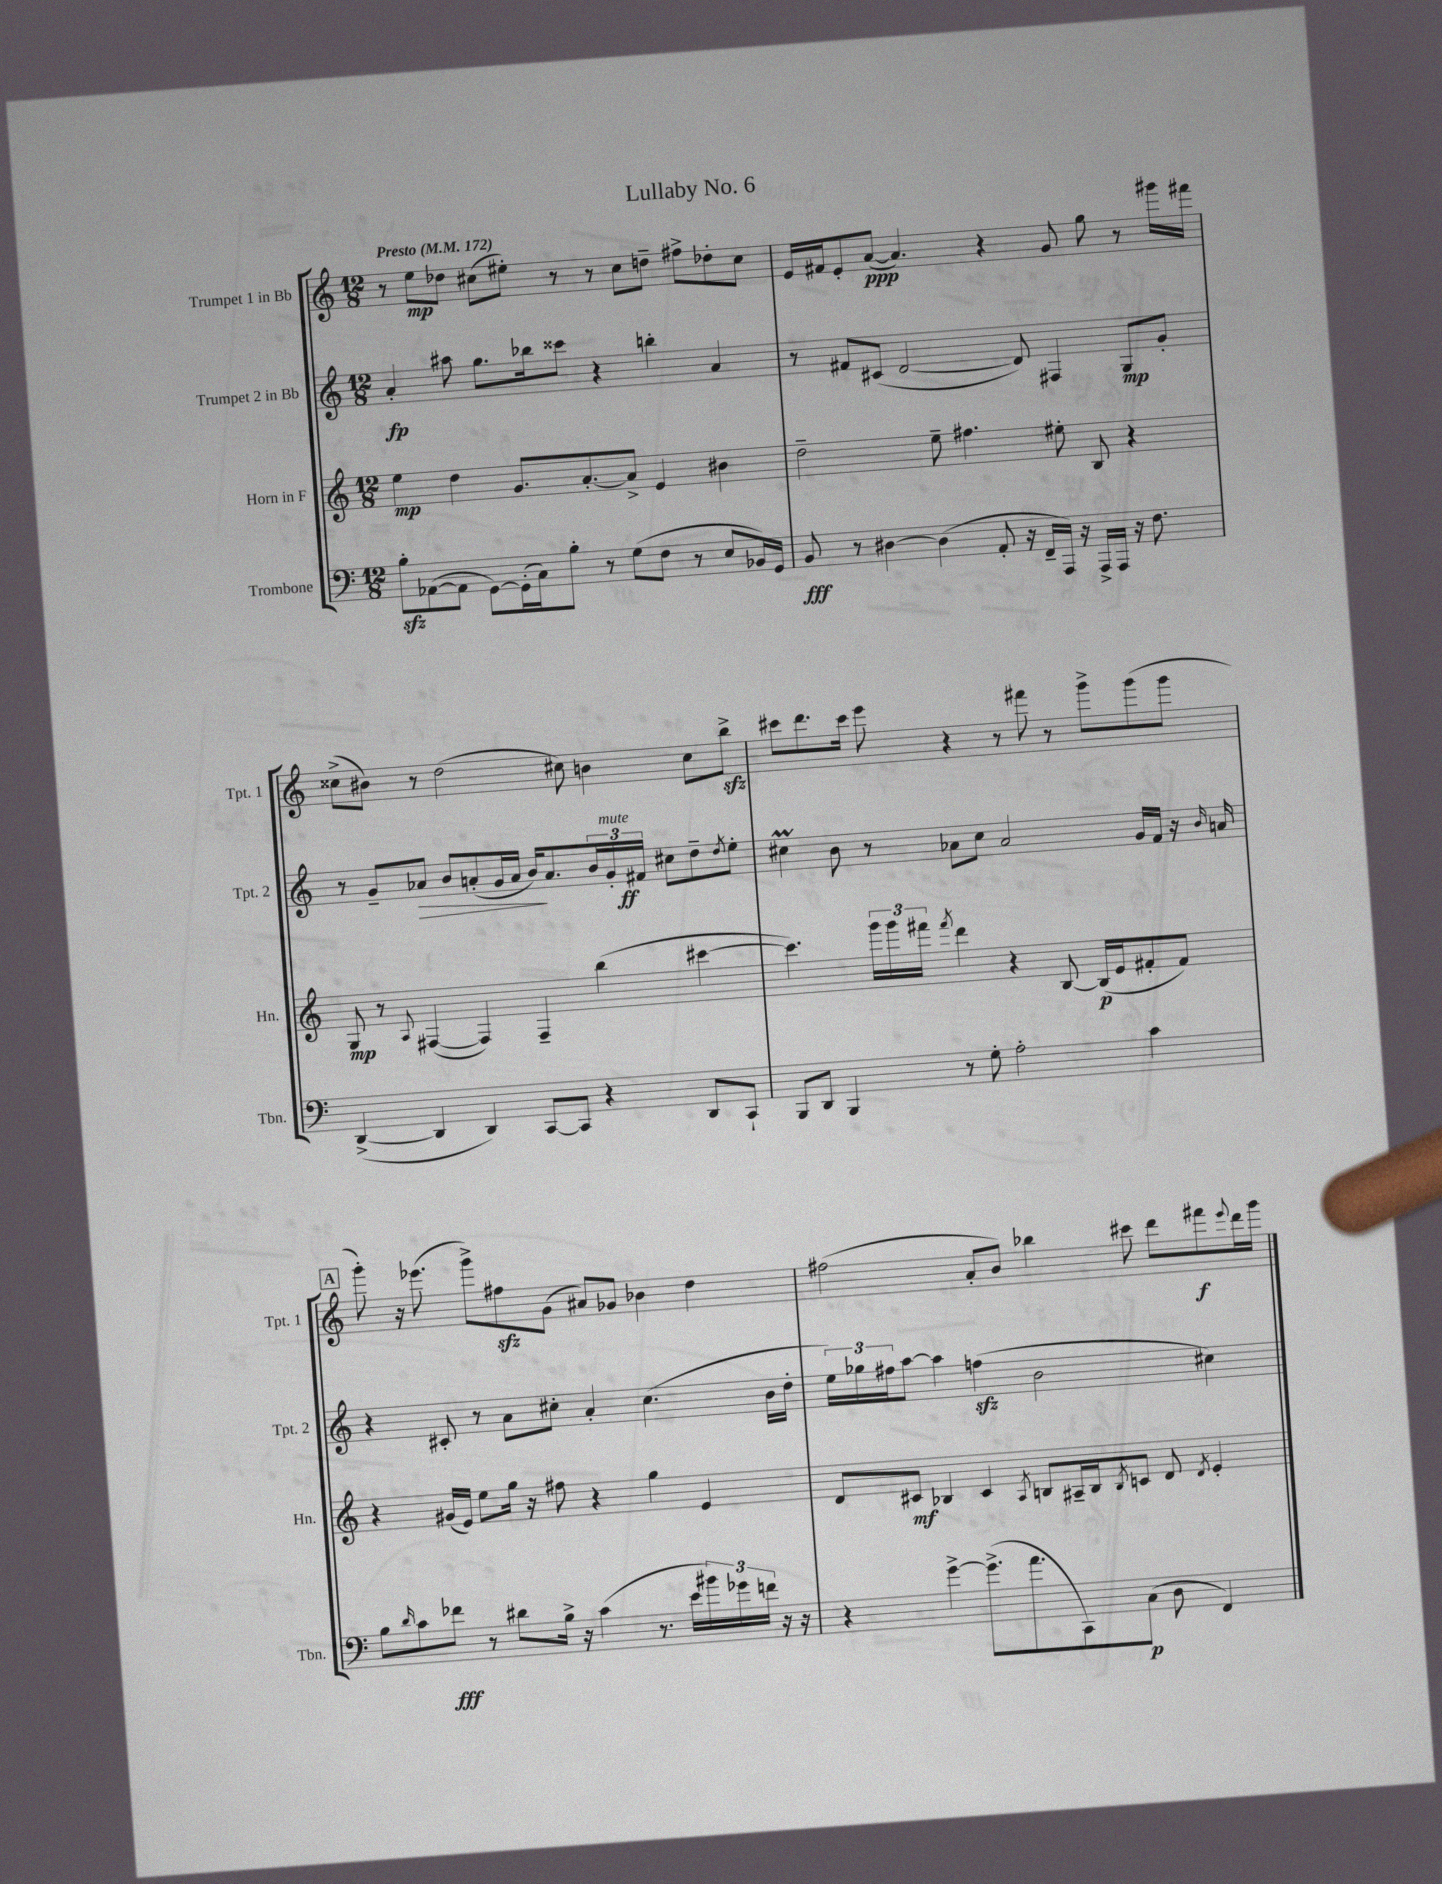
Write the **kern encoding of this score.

**kern	**kern	**kern	**kern
*staff4	*staff3	*staff2	*staff1
*clefF4	*clefG2	*clefG2	*clefG2
*k[]	*k[]	*k[]	*k[]
*M12/8	*M12/8	*M12/8	*M12/8
*MM172	*MM172	*MM172	*MM172
8B'	4ee	4a'	8r
([8AA-	.	.	8ee
8AA-]	4dd	8aa#	8dd-
[8GG)	.	8.gg	(8cc#
(16GG']	8.g	.	8ee#')
16C)	.	16bb-	.
8B'	.	8ccc##	8r
.	[8.a'	.	.
8r	.	4r	8r
(8G	8a^]	.	8cc#
8F	4e	4bb'	8dd~
8r	.	.	8ff#^
8E	4b#	4a	8dd-'
16BB-)	.	.	8cc#
16GG	.	.	.
=	=	=	=
8BB	2dd~	8r	16e
.	.	.	16f#
8r	.	8f#	8e'
[4D#	.	(8c#	([8a
.	.	[2d	4.a])
(4D#]	8ee~	.	.
.	4.ff#	.	.
8AA'	.	.	4r
16r	.	8d])	.
16FF~	.	.	.
16AAA)	8ee#'	4F#	8g
16r	.	.	.
16AAA^	8B	.	8gg
16AAA	.	.	.
16r	4r	8G	8r
8.F	.	.	.
.	.	8g'	16ggg#
.	.	.	16fff#
=	=	=	=
([4DD^	8G	8r	(8cc##^
.	8r	8g~	8b#)
.	8qqA	.	.
4DD]	([4F#	8a-	8r
.	.	8b	(2dd
4DD)	4F#])	(8a'	.
.	.	16g	.
.	.	16a	.
[8CC	4F#~	16b)	.
.	.	8.a	.
8CC]	.	.	8cc#)
4r	(4bb	24b	4b
.	.	24g'	.
.	.	24f#	.
.	.	8cc#	.
8DD	[4ccc#	8dd~	8cc#
.	.	8qdd	.
8CC`	.	8ee'	8bb^
=	=	=	=
8BBB	4.ccc#])	4cc#	8ccc#
8DD	.	.	8.ddd
4BBB	.	8b	.
.	.	.	16ccc#
.	24ggg	8r	8eee
.	24ggg	.	.
.	24fff#	.	.
.	8qfff#	.	.
8r	4ddd	8a-	4r
8G'	.	8cc#	.
2A'	4r	2a-	8r
.	.	.	8fff#
.	[8B	.	8r
.	(16B]	.	8ggg^
.	16e	.	.
4c	8f#'	16g	(8ggg
.	.	16f	.
.	8f#)	16r	8ggg
.	.	16qqb	.
.	.	16a	.
=	=	=	=
8B	4r	4r	8ggg')
16qqd	.	.	.
8c	.	.	16r
.	.	.	(8.eee-
8f-	(16g#	8c#'	.
.	16e)	.	.
8r	8ee	8r	8ggg^)
8d#	16gg	8a	8ff#
.	16r	.	.
16B^	8ff#	8cc#'	(8g
16r	.	.	.
(4c	4r	4a'	8a#)
.	.	.	8g-
8.r	4gg	(4.cc#	4b-
16e	.	.	.
24b#)	4e	.	4dd
24g-	.	.	.
24f	.	.	.
16r	.	16b	.
16r	.	16dd'	.
=	=	=	=
4r	8d	24ee)	(2ff#
.	.	24gg-	.
.	.	24ff#	.
.	8c#	[8aa	.
[4g^	4B-	4aa]	.
(8.g^]	4c#	(4ff	8a'
.	.	.	8b)
8.a	.	.	.
.	8qA	.	.
.	8B	2b	4bb-
8CC)	16A#~	.	.
.	16B	.	.
.	8qB	.	.
(8C	8c	.	8ccc#
8D	8d	.	8ddd
.	8qd	.	.
4FF)	4e'	4cc#)	8fff#
.	.	.	8qqeee
.	.	.	16ddd
.	.	.	16ggg
==	==	==	==
*-	*-	*-	*-
